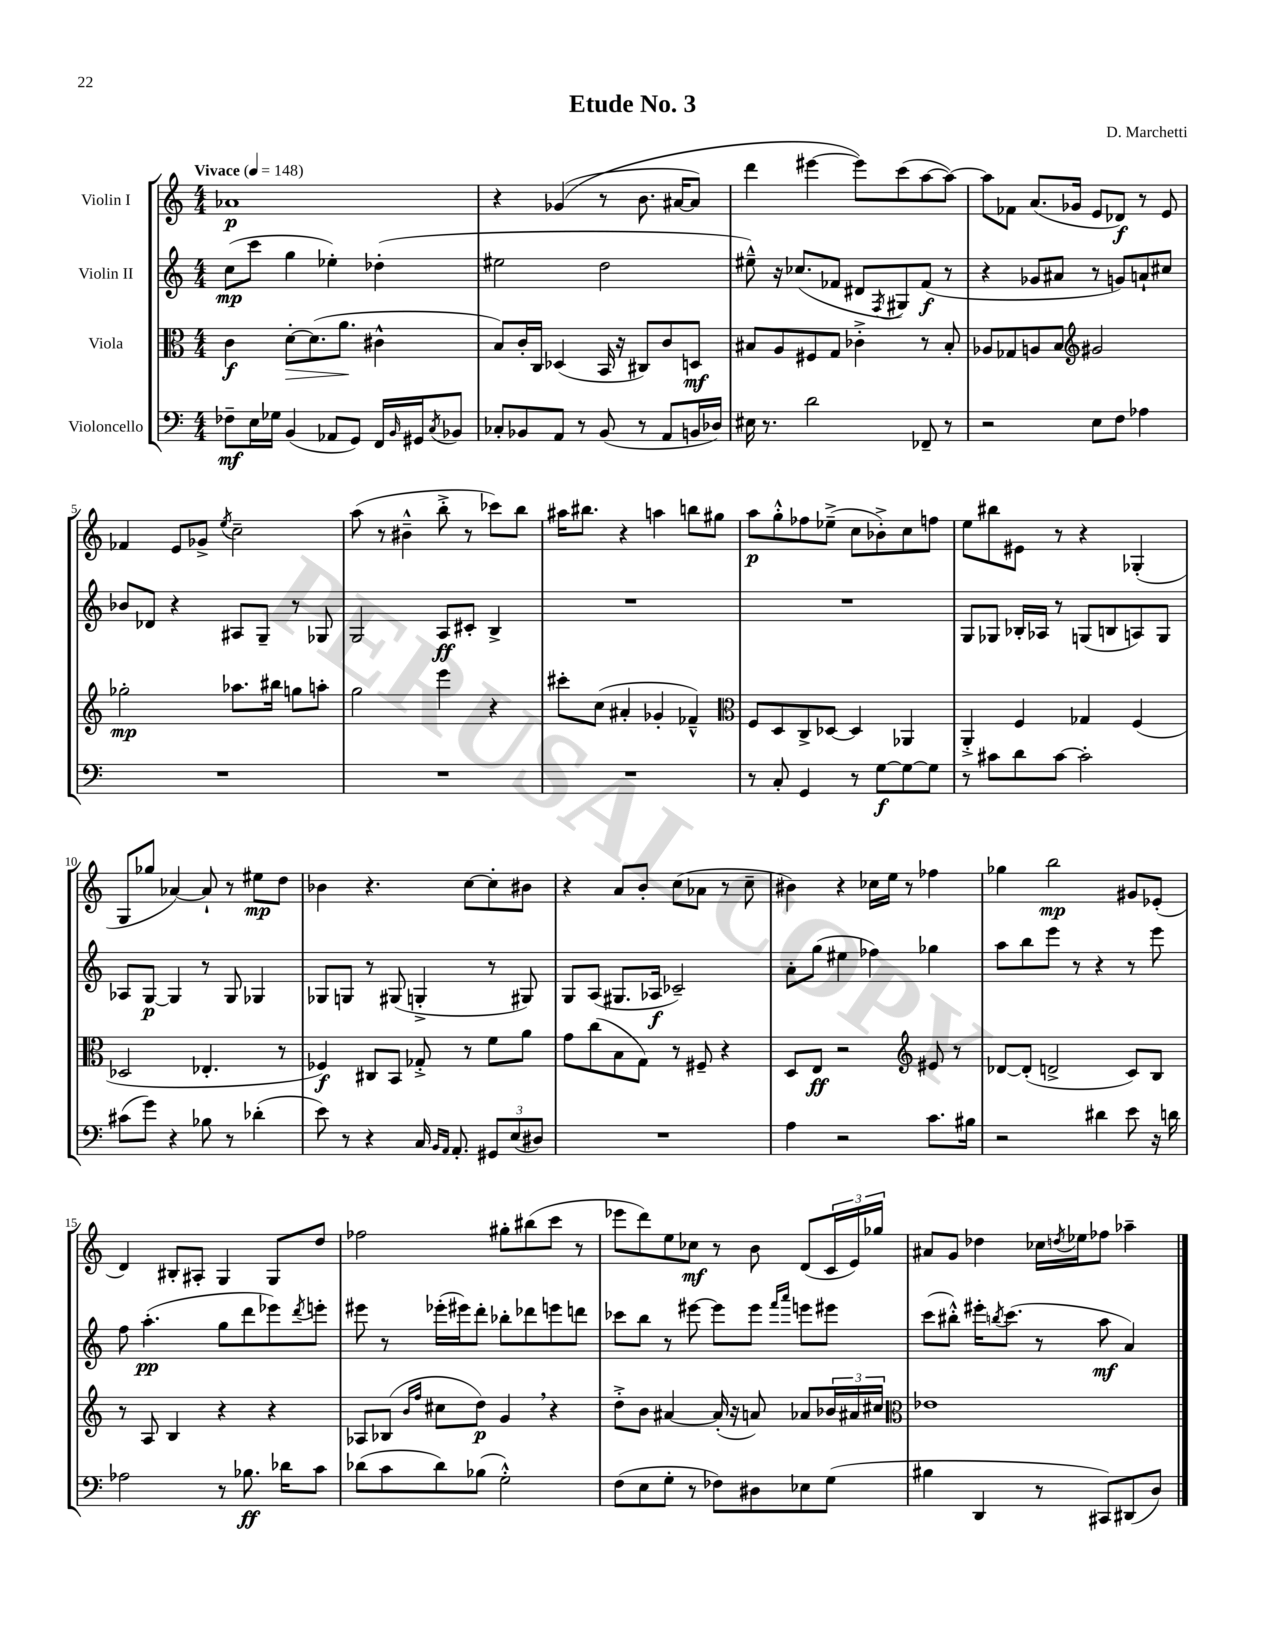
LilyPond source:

\header { title = "Etude No. 3" composer = "D. Marchetti" }
<<
\new StaffGroup <<
\new Staff = "s0" \with { instrumentName = "Violin I" } {
    \clef treble \key c \major \numericTimeSignature \time 4/4 \tempo "Vivace" 4 = 148
    aes'1\p |
    r4 ges'4(\( r8 b'8. ais'16~ ais'8) |
    d'''4 eis'''4~ eis'''8\) c'''8( a''8~ a''8~) |
    a''8 fes'8 a'8.( ges'16 e'8 des'8\f) r8 e'8 |
    fes'4 e'8 ges'8-> \acciaccatura { e''8 } c''2-- |
    a''8( r8 bis'4---^ b''8-.-> r8 ces'''8) b''8 |
    ais''16 bis''8. r4 a''4 b''8 gis''8 |
    a''8\p g''8-.-^ fes''8 ees''8--->( c''8 bes'8-.->) c''8 f''8 |
    e''8 bis''8 eis'8 r8 r4 ges4-.( |
    g8 ges''8 aes'4~) aes'8-! r8 eis''8\mp d''8 |
    bes'4 r4. c''8~ c''8-. bis'8 |
    r4 a'8 b'8-. c''8( aes'8 r8 c''8-- |
    bis'4) r4 ces''16 e''16 r8 fes''4 |
    ges''4 b''2\mp gis'8 ees'8-.( |
    d'4) bis8-. ais8-. g4 g8 d''8 |
    fes''2 gis''8-. bis''8( c'''8 r8 |
    ees'''8 d'''8) e''8 ces''8\mf r8 b'8 d'8( \tuplet 3/2 { c'16 e'16) ges''16 } |
    ais'8 g'8 des''4 ces''16 \acciaccatura { d''8 } ees''16 fes''8 aes''4-- \bar "|." |
}
\new Staff = "s1" \with { instrumentName = "Violin II" } {
    \clef treble \key c \major \numericTimeSignature \time 4/4
    c''8\mp( c'''8 g''4 ees''4-.) des''4-.( |
    eis''2 d''2 |
    eis''8---^) r16 ces''8.( fes'8 dis'8 \acciaccatura { f8 } gis8) fes'8\f( r8 |
    r4 ges'8 ais'8 r8 g'8) a'8-! cis''8 |
    bes'8 des'8 r4 ais8 g8-- r8 ges8 |
    g2 a8\ff cis'8-. b4-> |
    R1 |
    R1 |
    g8 ges8 bes16-. aes16 r8 g8( b8 a8) g8 |
    aes8 g8~\p g4 r8 g8 ges4 |
    ges8 g8 r8 gis8( g4-.-> r8 gis8) |
    g8 a8( gis8. aes16\f ces'2--) |
    a'8-. g''8( eis''4 fes''4) ges''4 |
    a''8 b''8 e'''8 r8 r4 r8 e'''8 |
    f''8 a''4.-.\pp( g''8 d'''8 ees'''8) \acciaccatura { d'''8 } e'''8-. |
    eis'''8 r8 ees'''16-.( eis'''16) d'''8-. bes''8-. des'''8 e'''8 d'''8 |
    ces'''8 b''8 r8 eis'''8~ eis'''8 eis'''8 \grace { f'''16 a'''16 } e'''8 eis'''8 |
    c'''8( bis''8-.-^) eis'''16-. \acciaccatura { b''8 } c'''8.( r8 a''8\mf a'4) \bar "|." |
}
\new Staff = "s2" \with { instrumentName = "Viola" } {
    \clef alto \key c \major \numericTimeSignature \time 4/4
    c'4\f d'8~-.\> d'8.( a'8.\! cis'4-^ |
    b8) c'16-. c16 des4( b,16 r16 cis8) c'8 d8\mf |
    bis8 a8 fis8 g8 ces'4-.-> r8 bis8-. |
    aes8 ges8 a8 b8 \clef treble gis'2 |
    ges''2-.\mp aes''8. bis''16 g''8 a''8-. |
    g''2 e'''4 r4 |
    cis'''8-. c''8( ais'4-. ges'4-. fes'4---^) |
    \clef alto f8 d8 c8-> des8~ des4 aes,4 |
    a,4-.-> f4 ges4 f4( |
    des2 ees4.-. r8 |
    fes4\f) cis8 b,8 ges8-.-> r8 f'8 a'8 |
    g'8 c''8( b8 g8) r8 fis8-- r4 |
    d8 e8\ff r2 \clef treble eis'8 r8 |
    des'8~ des'8-.( d'2-> c'8) b8 |
    r8 a8 b4 r4 r4 |
    aes8 bes8( \grace { b'16 f''16 } cis''8 d''8\p) g'4 \breathe r4 |
    d''8-.-> b'8 ais'4~ ais'16-.( r16 a'8) aes'8 \tuplet 3/2 { bes'16 ais'16 cis''16 } |
    \clef alto ees'1 \bar "|." |
}
\new Staff = "s3" \with { instrumentName = "Violoncello" } {
    \clef bass \key c \major \numericTimeSignature \time 4/4
    fes8--\mf e16 ges16 b,4( aes,8 g,8) f,16 \grace { b,16 } gis,16 \acciaccatura { c8 } bes,8 |
    ces8-. bes,8 a,8 r8 bes,8( r8 a,8 b,16 des16) |
    eis16 r8. d'2 fes,8-- r8 |
    r2 e8 f8 aes4 |
    R1 |
    R1 |
    R1 |
    r8 c8-. g,4 r8 g8~\f g8~ g8 |
    r8 cis'8 d'8 cis'8~ cis'2-. |
    cis'8( g'8) r4 bes8 r8 des'4-.( |
    e'8) r8 r4 c16 \grace { b,16 a,16 } a,8.-. \tuplet 3/2 { gis,8 e8( dis8) } |
    R1 |
    a4 r2 c'8. bis16 |
    r2 dis'4 e'8 r16 d'16 |
    aes2 r8 bes8.\ff des'16 c'8 |
    des'8( c'8 des'8) bes8( g2-.-^) |
    f8( e8 g8-. r8 fes8) dis8 ees8 g8( |
    bis4 d,4 r8 cis,8) dis,8( d8) \bar "|." |
}
>>
>>
